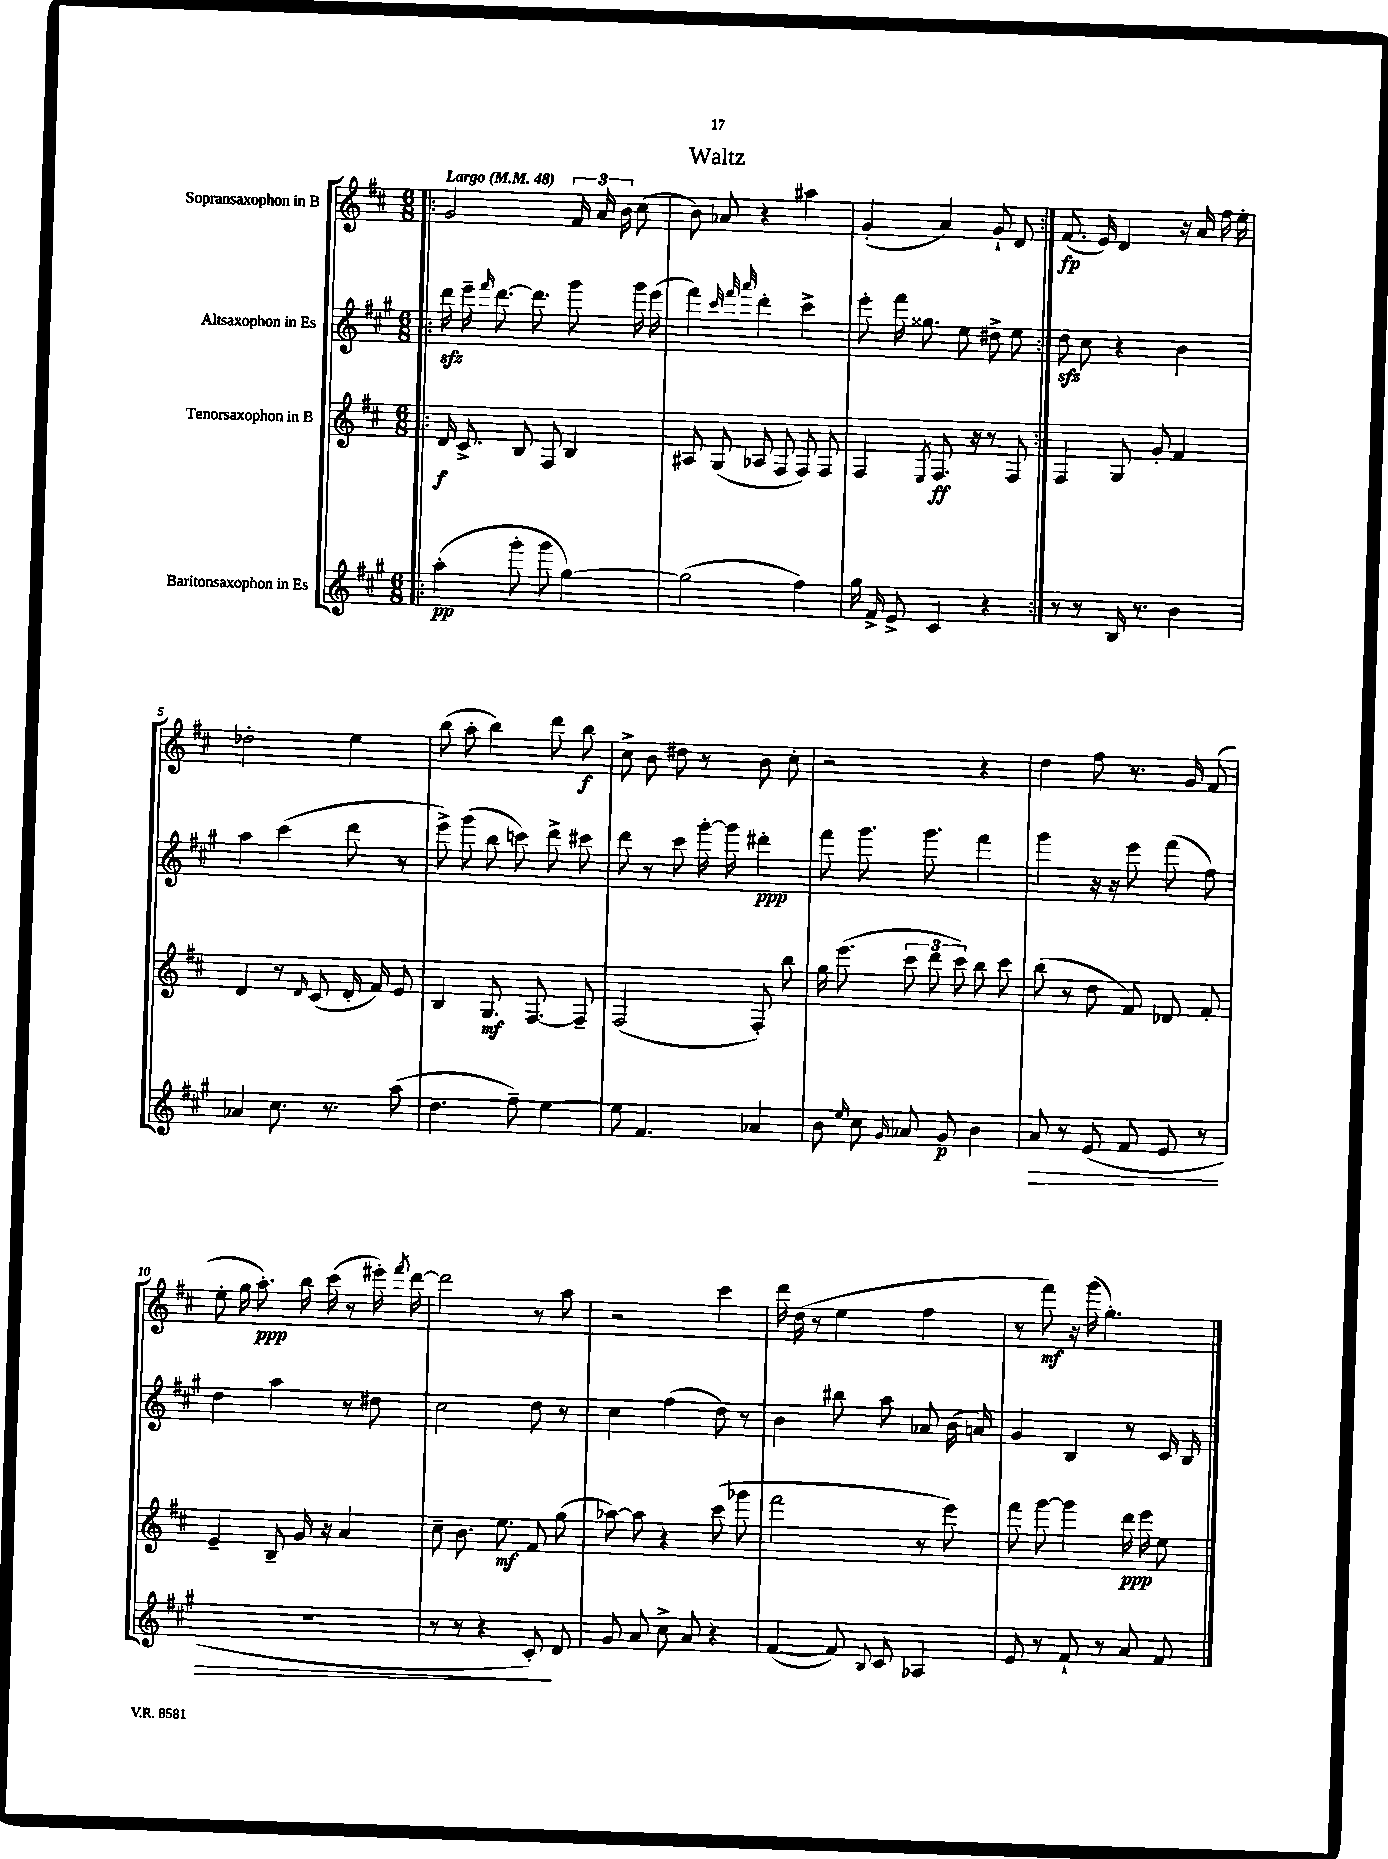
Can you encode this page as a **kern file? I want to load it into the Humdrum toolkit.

**kern	**kern	**kern	**kern
*staff4	*staff3	*staff2	*staff1
*clefG2	*clefG2	*clefG2	*clefG2
*k[f#c#g#]	*k[f#c#]	*k[f#c#g#]	*k[f#c#]
*M6/8	*M6/8	*M6/8	*M6/8
*MM48	*MM48	*MM48	*MM48
=!|:	=!|:	=!|:	=!|:
(4aa'	16d	16ddd	2g
.	8.c#^	16eee~	.
.	.	16qqfff#	.
.	.	[8.ddd	.
8ggg#'	8B	.	.
.	.	8.ddd]	.
8ggg#	8F#	.	.
[4gg#)	4B	8ggg#	24f#
.	.	.	24a
.	.	.	24b
.	.	16ggg#	(8cc#
.	.	(16eee	.
=	=	=	=
(2gg#]	8A#	4fff#)	8b)
.	(8G	.	8a-
.	.	32qqccc#	.
.	.	32qqfff#	.
.	.	32qqaaa	.
.	8A-	4ddd'	4r
.	8F#	.	.
4ff#)	8F#)	4ccc#^	4aa#
.	8F#	.	.
=	=	=	=
16gg#	4F#	8eee'	(4g'
16f#^	.	.	.
8e^	.	16fff#	.
.	.	8.gg##	.
.	8qE	.	.
4c#	8.F#	.	4a)
.	.	8ee	.
.	16r	.	.
4r	8r	8dd#^	8g`
.	8F#	8ee	8d
=:|!	=:|!	=:|!	=:|!
8r	4F#	8dd	(8.f#
8r	.	8cc#	.
.	.	.	16e)
16B	8G	4r	4d
8.r	.	.	.
.	8g'	.	.
4b	4f#	4b	16r
.	.	.	16a
.	.	.	16ff#
.	.	.	16ee'
=	=	=	=
4a-	4d	4aa	2dd-'
8.cc#	8r	(4ccc#	.
.	16qqd	.	.
.	(8c#	.	.
8.r	.	.	.
.	16d'	8ddd	4ee
.	16f#)	.	.
(8aa	8e	8r	.
=	=	=	=
4.dd	4B	8eee^)	(8bb
.	.	(8ggg#	8aa'
.	8.G	8bb	4bb)
8ff#~)	.	8ccc)	.
.	[8.F#	.	.
[4ee	.	8ddd^	8ddd
.	8F#~]	8ccc#	8bb
=	=	=	=
8ee]	(2F#	8ddd	8cc#^
4.f#	.	8r	8b
.	.	8ccc#	8dd#
.	.	[16ggg#'	8r
.	.	16ggg#]	.
4a-	8F#')	4ddd#'	8b
.	8bb	.	8cc#'
=	=	=	=
8b	16gg	8fff#	2r
.	(8.eee	.	.
16qqee	.	.	.
8cc#	.	8.ggg#	.
16qqg#	.	.	.
8a-	12ccc#	.	.
.	.	8.ggg#	.
.	12ddd	.	.
8g#	.	.	.
.	12ccc#)	.	.
4b	8bb	4fff#	4r
.	8ccc#	.	.
=	=	=	=
8a	(8bb	4ggg#	4dd
8r	8r	.	.
(8e	8dd	16r	8ff#
.	.	16r	.
8f#	8f#)	8eee	8.r
8e	8d-	(8fff#	.
.	.	.	16g
8r	8f#'	8ff#)	(8f#
=	=	=	=
2.r	4e~	4dd	8ee'
.	.	.	16gg
.	.	.	8.aa')
.	8B~	4aa	.
.	16g	.	16bb
.	16r	.	(16ccc#
.	4a	8r	8r
.	.	8dd#	16eee#')
.	.	.	8qfff#
.	.	.	[16ddd
=	=	=	=
8r	8cc#~	2cc#	2ddd]
8r	8.b	.	.
4r	.	.	.
.	8.ee	.	.
8c#')	8f#	8dd	8r
8d	(8gg	8r	8aa
=	=	=	=
8g#	[8aa-)	4cc#	2r
8a	8aa-]	.	.
8cc#^	4r	(4ff#	.
8a	.	.	.
4r	(8ccc#	8dd)	4ccc#
.	8ggg-	8r	.
=	=	=	=
([4f#	2fff#	4b	16ddd
.	.	.	(16dd
.	.	.	8r
8f#])	.	8bb#	4ee
8qqB	.	.	.
8c#	.	8aa	.
4A-	8r	8a-	4ff#
.	8eee)	(16b	.
.	.	16a)	.
=	=	=	=
8e	8fff#	4g#	8r
8r	[8ggg	.	8fff#)
8f#`	4ggg]	4B	16r
.	.	.	(16ggg
8r	.	.	4.gg')
8a	16ddd	8r	.
.	16eee	.	.
8f#	8ee	16c#	.
.	.	16B	.
==	==	==	==
*-	*-	*-	*-
